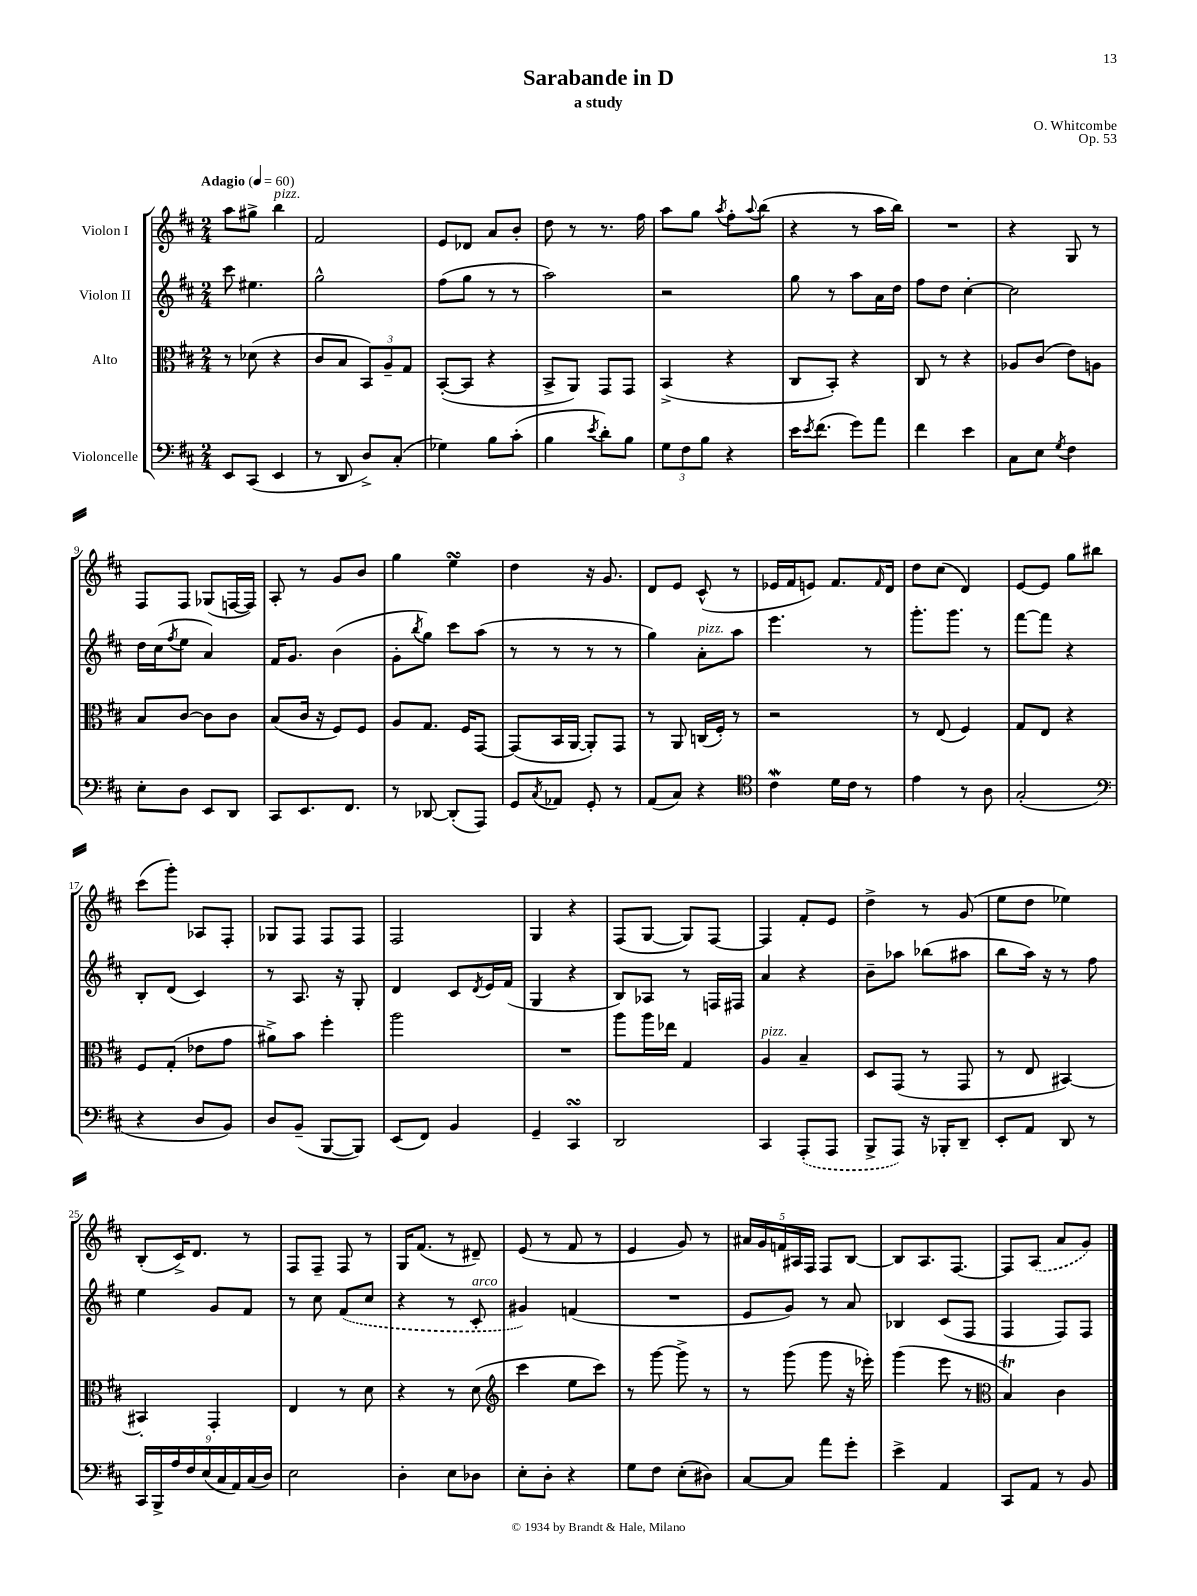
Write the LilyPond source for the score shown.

\header { title = "Sarabande in D" composer = "O. Whitcombe" subtitle = "a study" opus = "Op. 53" }
<<
\new StaffGroup <<
\new Staff = "s0" \with { instrumentName = "Violon I" } {
    \clef treble \key d \major \numericTimeSignature \time 2/4 \tempo "Adagio" 4 = 60
    a''8 gis''8-> b''4^\markup { \italic "pizz." } |
    fis'2 |
    e'8 des'8 a'8 b'8-. |
    d''8 r8 r8. fis''16 |
    a''8 g''8 \acciaccatura { a''8 } fis''8-. \appoggiatura { a''8 } b''8( |
    r4 r8 a''16 b''16) |
    R2 |
    r4 g8 r8 |
    fis8 fis8 ges8( f16~ f16) |
    a8-. r8 g'8 b'8 |
    g''4 e''4\turn |
    d''4 r16 g'8. |
    d'8 e'8 cis'8-^( r8 |
    ees'16 fis'16 e'8) fis'8. \grace { fis'16 } d'16 |
    d''8 cis''8( d'4) |
    e'8~ e'8 g''8 bis''8 |
    cis'''8( g'''8-.) aes8 fis8-. |
    ges8 fis8 fis8 fis8 |
    fis2 |
    g4 r4 |
    fis8( g8~ g8) fis8~ |
    fis4 fis'8-. e'8 |
    d''4-> r8 g'8( |
    e''8 d''8 ees''4) |
    b8-.( cis'16->) d'8. r8 |
    fis8 fis8-- fis8 r8 |
    g16 fis'8.( r8 dis'8--) |
    e'8( r8 fis'8 r8 |
    e'4 g'8) r8 |
    \tuplet 5/4 { ais'16 g'16 f'16 ais16 fis16 } fis8 b8~ |
    b8 a8. fis8.~ |
    fis8 \once \slurDashed a8( a'8 g'8) \bar "|." |
}
\new Staff = "s1" \with { instrumentName = "Violon II" } {
    \clef treble \key d \major \numericTimeSignature \time 2/4
    cis'''8 eis''4. |
    g''2-^ |
    fis''8( g''8 r8 r8 |
    a''2) |
    r2 |
    g''8 r8 a''8 a'16 d''16 |
    fis''8 d''8 cis''4~-. |
    cis''2 |
    d''16 cis''16( \acciaccatura { fis''8 } e''8 a'4) |
    fis'16 g'8. b'4( |
    g'8-. \acciaccatura { b''8 } g''8) cis'''8 a''8( |
    r8 r8 r8 r8 |
    g''4) a'8-.^\markup { \italic "pizz." } a''8 |
    e'''4. r8 |
    g'''8.-. g'''8. r8 |
    fis'''8~ fis'''8 r4 |
    b8-. d'8( cis'4) |
    r8 a8. r16 g8-. |
    d'4 cis'8 \acciaccatura { d'8 } e'16 fis'16( |
    g4 r4 |
    b8) aes8 r8 f16 fis16 |
    a'4 r4 |
    b'8-- aes''8 bes''8( ais''8 |
    b''8 a''16) r16 r8 fis''8 |
    e''4 g'8 fis'8 |
    r8 cis''8 \once \slurDashed fis'8( cis''8 |
    r4 r8 cis'8-.^\markup { \italic "arco" } |
    gis'4) f'4( |
    R2 |
    e'8 g'8) r8 a'8 |
    bes4 cis'8( fis8 |
    fis4 fis8) fis8 \bar "|." |
}
\new Staff = "s2" \with { instrumentName = "Alto" } {
    \clef alto \key d \major \numericTimeSignature \time 2/4
    r8 des'8( r4 |
    cis'8 b8 \tuplet 3/2 { b,8) a8-- g8 } |
    b,8~-.( b,8 r4 |
    b,8-> a,8) g,8 g,8 |
    b,4->( r4 |
    cis8 b,8-.) r4 |
    cis8 r8 r4 |
    aes8 cis'8( e'8) a8 |
    b8 cis'8~ cis'8 cis'8 |
    b8( cis'16 r16 fis8) fis8 |
    a8 g8. fis16 g,8~ |
    g,8( b,16 a,16~ a,8-.) g,8 |
    r8 a,8 c16( fis16-.) r8 |
    r2 |
    r8 e8( fis4) |
    g8 e8 r4 |
    fis8 g8-.( ees'8 g'8 |
    ais'8->) b'8 fis''4-. |
    a''2 |
    R2 |
    a''8 a''16 ees''16 g4 |
    a4^\markup { \italic "pizz." } b4-- |
    d8 g,8( r8 g,8 |
    r8 e8 bis,4~) |
    bis,4-. g,4-. |
    e4 r8 d'8 |
    r4 r8 d'8( |
    \clef treble cis'''4 e''8 cis'''8) |
    r8 g'''8~ g'''8-> r8 |
    r8 g'''8( g'''8 r16 ees'''16-.) |
    g'''4( e'''8 r8 |
    \clef alto b4\trill) cis'4 \bar "|." |
}
\new Staff = "s3" \with { instrumentName = "Violoncelle" } {
    \clef bass \key d \major \numericTimeSignature \time 2/4
    e,8 cis,8( e,4 |
    r8 d,8 d8->) cis8-.( |
    ges4) b8 cis'8-.( |
    b4 \acciaccatura { e'8 } d'8-.) b8 |
    \tuplet 3/2 { g8 fis8 b8 } r4 |
    e'16 \acciaccatura { e'8 } fis'8.( g'8) a'8 |
    fis'4 e'4 |
    cis8 e8 \acciaccatura { g8 } fis4 |
    e8-. d8 e,8 d,8 |
    cis,8 e,8. fis,8. |
    r8 des,8~ des,8-.( a,,8) |
    g,8 \acciaccatura { cis8 } aes,8 g,8-. r8 |
    a,8( cis8) r4 |
    \clef tenor cis'4\mordent d'16 cis'16 r8 |
    e'4 r8 a8 |
    g2-.( |
    \clef bass r4 d8 b,8) |
    d8 b,8--( b,,8~ b,,8) |
    e,8( fis,8) b,4 |
    g,4-- cis,4\turn |
    d,2 |
    cis,4 \once \slurDashed a,,8-.( a,,8 |
    b,,8-> a,,8) r16 bes,,16-. d,8-- |
    e,8-. a,8 d,8 r8 |
    \tuplet 9/8 { cis,16 b,,16-> a16 fis16 e16( cis16 a,16) cis16( d16) } |
    e2 |
    d4-. e8 des8 |
    e8-. d8-. r4 |
    g8 fis8 e8-.( dis8) |
    cis8~ cis8 a'8 g'8-. |
    e'4-> a,4 |
    cis,8 a,8 r8 b,8 \bar "|." |
}
>>
>>
